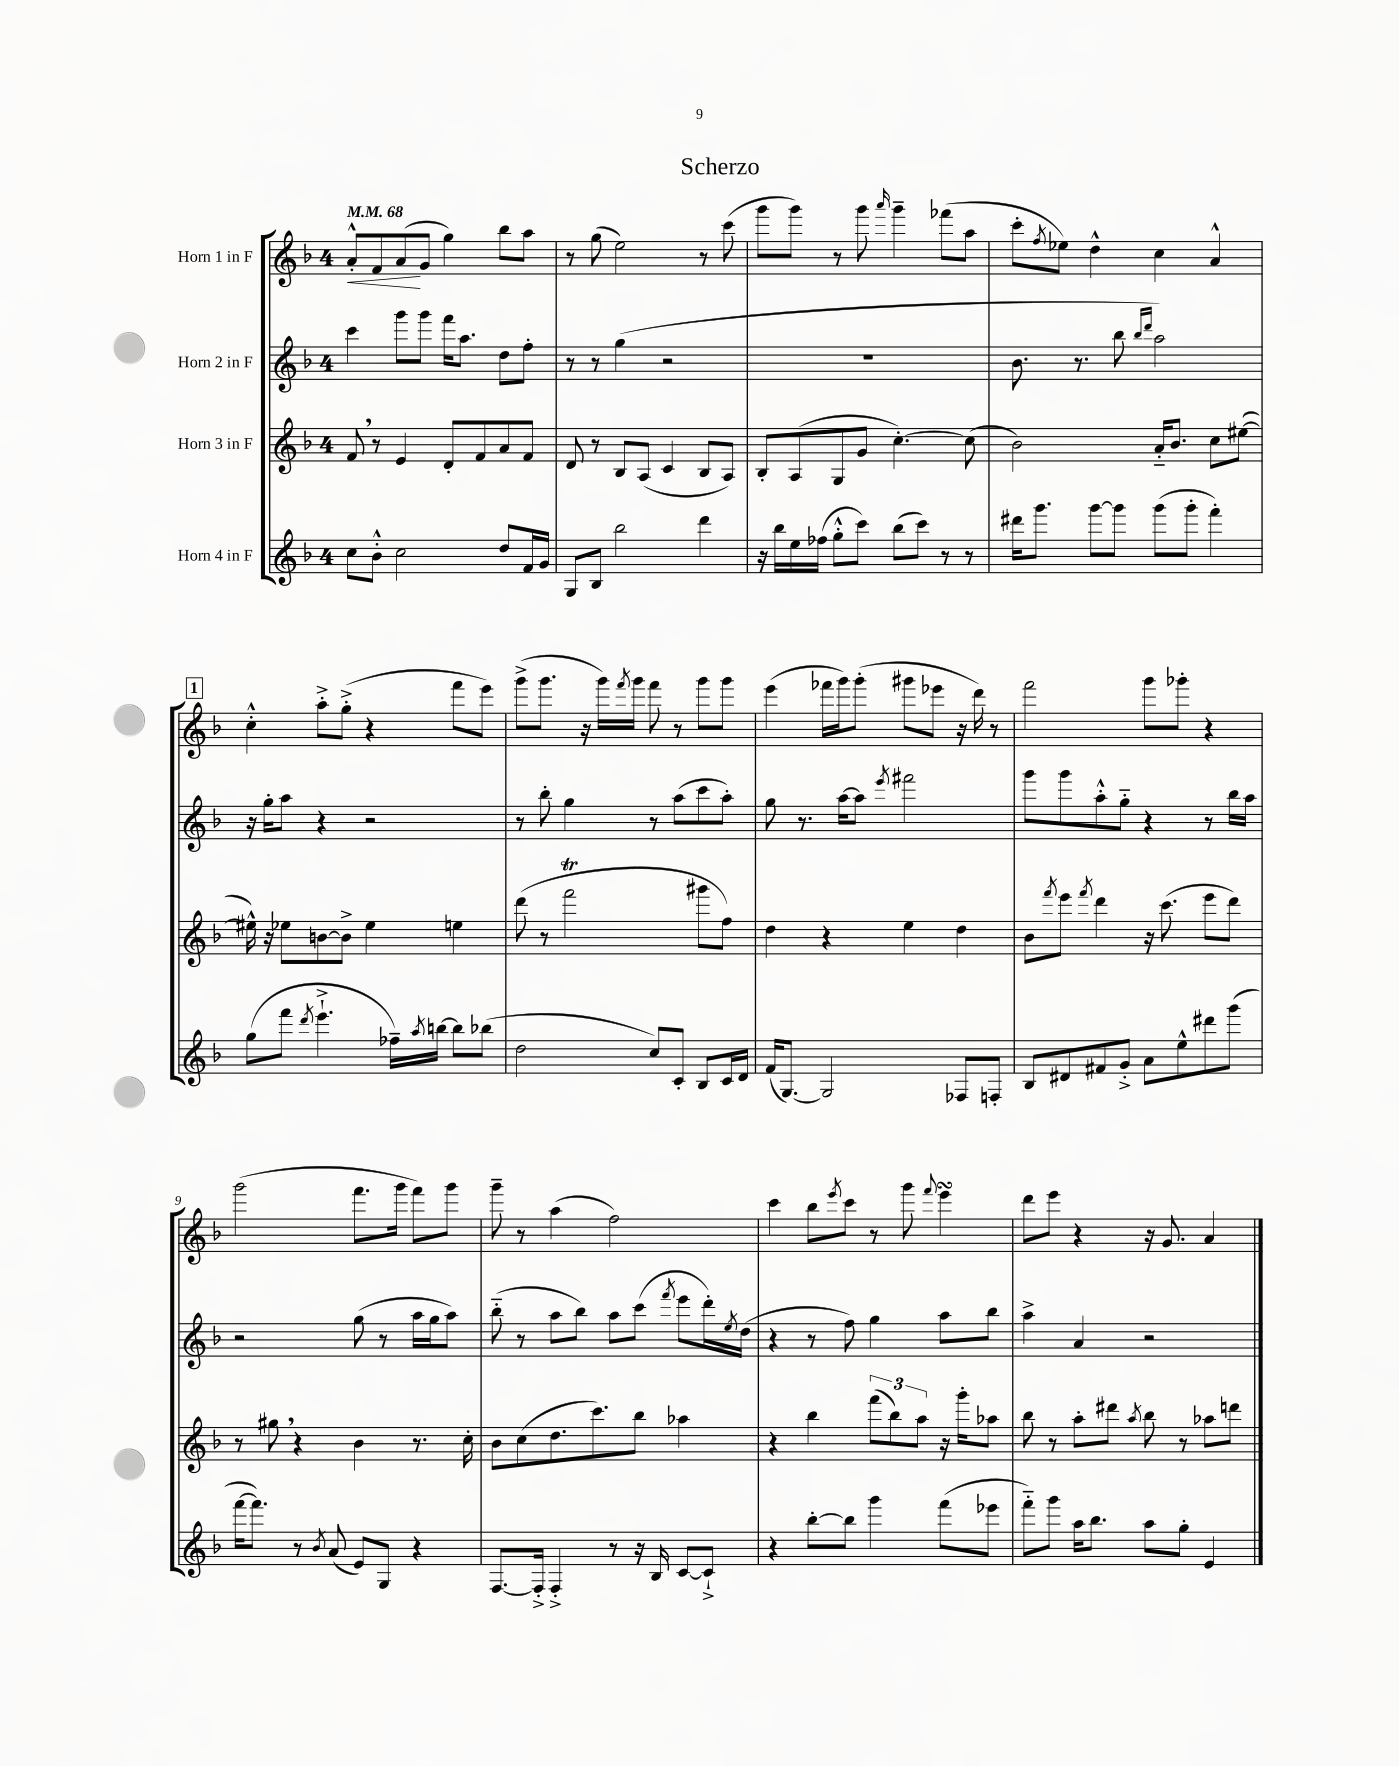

**kern	**kern	**kern	**kern	**dynam
*part4	*part3	*part2	*part1	*part1
*staff4	*staff3	*staff2	*staff1	*staff1
*I"Horn 4 in F	*I"Horn 3 in F	*I"Horn 2 in F	*I"Horn 1 in F	*
*clefG2	*clefG2	*clefG2	*clefG2	*
*k[b-]	*k[b-]	*k[b-]	*k[b-]	*
*M4/4	*M4/4	*M4/4	*M4/4	*
*MM68	*MM68	*MM68	*MM68	*
=1	=1	=1	=1	=1
!	!	!	!	!LO:HP:b
8cc\L	8f,/	4ccc\	8a'^^/L	<
8b-'^^\J	8r	.	8f/	.
2cc\	4e/	8ggg\L	(8a/	.
.	.	8ggg\J	8g/J	[
.	8d'/L	16fff\KL	4gg\)	.
.	.	8.aa\J	.	.
.	8f/	.	.	.
8dd/L	8a/	8dd\L	8bb-\L	.
16f/L	8f/J	8ff'\J	8aa\J	.
16g/JJ	.	.	.	.
=2	=2	=2	=2	=2
8G/L	8d/	8r	8r	.
8B-/J	8r	8r	(8gg\	.
2bb-\	8B-/L	(4gg\	2ee\)	.
.	(8A/J	.	.	.
.	4c/	2r	.	.
4ddd\	8B-/L	.	8r	.
.	8A/J)	.	(8ccc\	.
=3	=3	=3	=3	=3
16r	8B-'/L	1r	8ggg\L	.
16bb-\LL	.	.	.	.
16ee\	(8A/	.	8ggg\J)	.
(16ff-X\JJ	.	.	.	.
8gg'^^\L	8G/	.	8r	.
8ccc\J)	8g/J	.	8ggg\	.
.	.	.	16qqaaa/	.
(8bb-\L	[4.cc'\)	.	4ggg~\	.
8ccc\J)	.	.	.	.
8r	.	.	(8fff-X\L	.
8r	(8cc\]	.	8aa\J	.
=4	=4	=4	=4	=4
16ddd#X\KL	2b-\)	8.b-\	8ccc'\L	.
8.ggg\J	.	.	.	.
.	.	.	8qff/	.
.	.	.	8ee-X\J)	.
.	.	8.r	.	.
[8ggg\L	.	.	4dd^^\	.
8ggg\J]	.	8bb-\	.	.
.	.	16qqbb-/LL	.	.
.	.	16qqddd/JJ	.	.
(8ggg\L	16a/KL	2aa\)	4cc\	.
.	8.b-/J	.	.	.
8ggg'\J	.	.	.	.
4fff'\)	8cc\L	.	4a^^/	.
.	([8ee#X\J	.	.	.
!!LO:LB:g=z
!!LO:REH:place=s1:t=1
=5	=5	=5	=5	=5
(8gg\L	16ee#X^^\])	16r	4cc'^^\	.
.	16r	16gg'\KL	.	.
8fff\J	8ee-X\L	8aa\J	.	.
8qddd/	.	.	.	.
4.eee`^\	[8bn\	4r	8aa'^\L	.
.	8b^\J]	.	(8gg'^\J	.
.	4ee-\	2r	4r	.
16ff-X~\LL)	.	.	.	.
8qaa/	.	.	.	.
[16bbn\JJ	.	.	.	.
8bb\L]	4een\	.	8fff\L	.
(8bb-X\J	.	.	8eee\J)	.
=6	=6	=6	=6	=6
2dd\	(8ddd\	8r	(8ggg^\L	.
.	8r	8bb-'\	8.ggg\J	.
.	2fffT\	4gg\	.	.
.	.	.	16r	.
.	.	.	16ggg\LL)	.
.	.	.	8qfff/	.
.	.	.	16ggg\JJ	.
8cc/L)	.	8r	8fff\	.
8c'/J	.	(8aa\L	8r	.
8B-/L	8ggg#X\L	8ccc\	8ggg\L	.
16c/L	8ff\J)	8aa'\J)	8ggg\J	.
16d/JJ	.	.	.	.
=7	=7	=7	=7	=7
(16f/KL	4dd\	8gg\	(4eee\	.
[8.G/J)	.	.	.	.
.	.	8.r	.	.
2G/]	4r	.	16fff-X\LL	.
.	.	[16aa\KL	16ggg\J)	.
.	.	8aa\J]	(8ggg'\J	.
.	.	8qeee/	.	.
.	4ee\	2fff#X\	8ggg#X\L	.
.	.	.	8eee-X\J	.
8F-X/L	4dd\	.	16r	.
.	.	.	16ddd\)	.
8Fn'/J	.	.	8r	.
=8	=8	=8	=8	=8
8B-/L	8b-\L	8ggg\L	2fff\	.
.	8qfff/	.	.	.
8d#X/	8eee\J	8ggg\	.	.
.	8qfff/	.	.	.
8f#X/	4ddd\	8aa'^^\	.	.
8g'^/J	.	8gg\J	.	.
8a\L	16r	4r	8ggg\L	.
.	(8.ccc\	.	.	.
8ee^^\	.	.	8ggg-X'\J	.
8ddd#X\	8eee\L	8r	4r	.
(8ggg\J	8ddd\J)	16bb-\LL	.	.
.	.	16aa\JJ	.	.
!!LO:LB:g=z
=9	=9	=9	=9	=9
[16fff\KL	8r	2r	(2ggg\	.
8.fff\J])	.	.	.	.
.	8gg#X,\	.	.	.
8r	4r	.	.	.
8qb-/	.	.	.	.
(8a/	.	.	.	.
8e/L)	4b-\	(8gg\	8.fff\L	.
8G/J	.	8r	.	.
.	.	.	16ggg\Jk	.
4r	8.r	16aa\LL	8fff\L)	.
.	.	16gg\J	.	.
.	.	8aa\J)	8ggg\J	.
.	16cc'\	.	.	.
=10	=10	=10	=10	=10
[8.F/L	8b-\L	(8bb-\	8ggg~\	.
.	(8cc\	8r	8r	.
16F'^/Jk]	.	.	.	.
4F'^/	8.dd\	8aa\L	(4aa\	.
.	.	8bb-\J)	.	.
.	8.ccc\)	.	.	.
8r	.	8aa\L	2ff\)	.
16r	8bb-\J	(8ccc\J	.	.
16B-/	.	.	.	.
.	.	8qfff/	.	.
[8c/L	4aa-X\	8eee\L	.	.
8c`^/J]	.	16ddd'\L)	.	.
.	.	8qee/	.	.
.	.	(16dd\JJ	.	.
=11	=11	=11	=11	=11
4r	4r	4r	4ccc\	.
[8bb-'\L	4bb-\	8r	8bb-\L	.
.	.	.	8qeee/	.
8bb-\J]	.	8ff\)	8ccc\J	.
4ggg\	(12fff\L	4gg\	8r	.
.	12bb-\)	.	.	.
.	.	.	8ggg\	.
.	12aa\J	.	.	.
.	.	.	8qqfff/	.
(8fff\L	16r	8aa\L	4eeesSsS\	.
.	16ggg'\KL	.	.	.
8eee-X\J	8aa-X\J	8bb-\J	.	.
=12	=12	=12	=12	=12
8fff\L)	8bb-\	4aa^\	8ddd\L	.
8ggg\J	8r	.	8eee\J	.
16aa\KL	8aa'\L	4a/	4r	.
8.bb-\J	.	.	.	.
.	8ddd#X\J	.	.	.
.	8qaa/	.	.	.
8aa\L	8bb-\	2r	16r	.
.	.	.	8.g/	.
8gg'\J	8r	.	.	.
4e/	8aa-X\L	.	4a/	.
.	8dddn\J	.	.	.
==	==	==	==	==
*-	*-	*-	*-	*-
